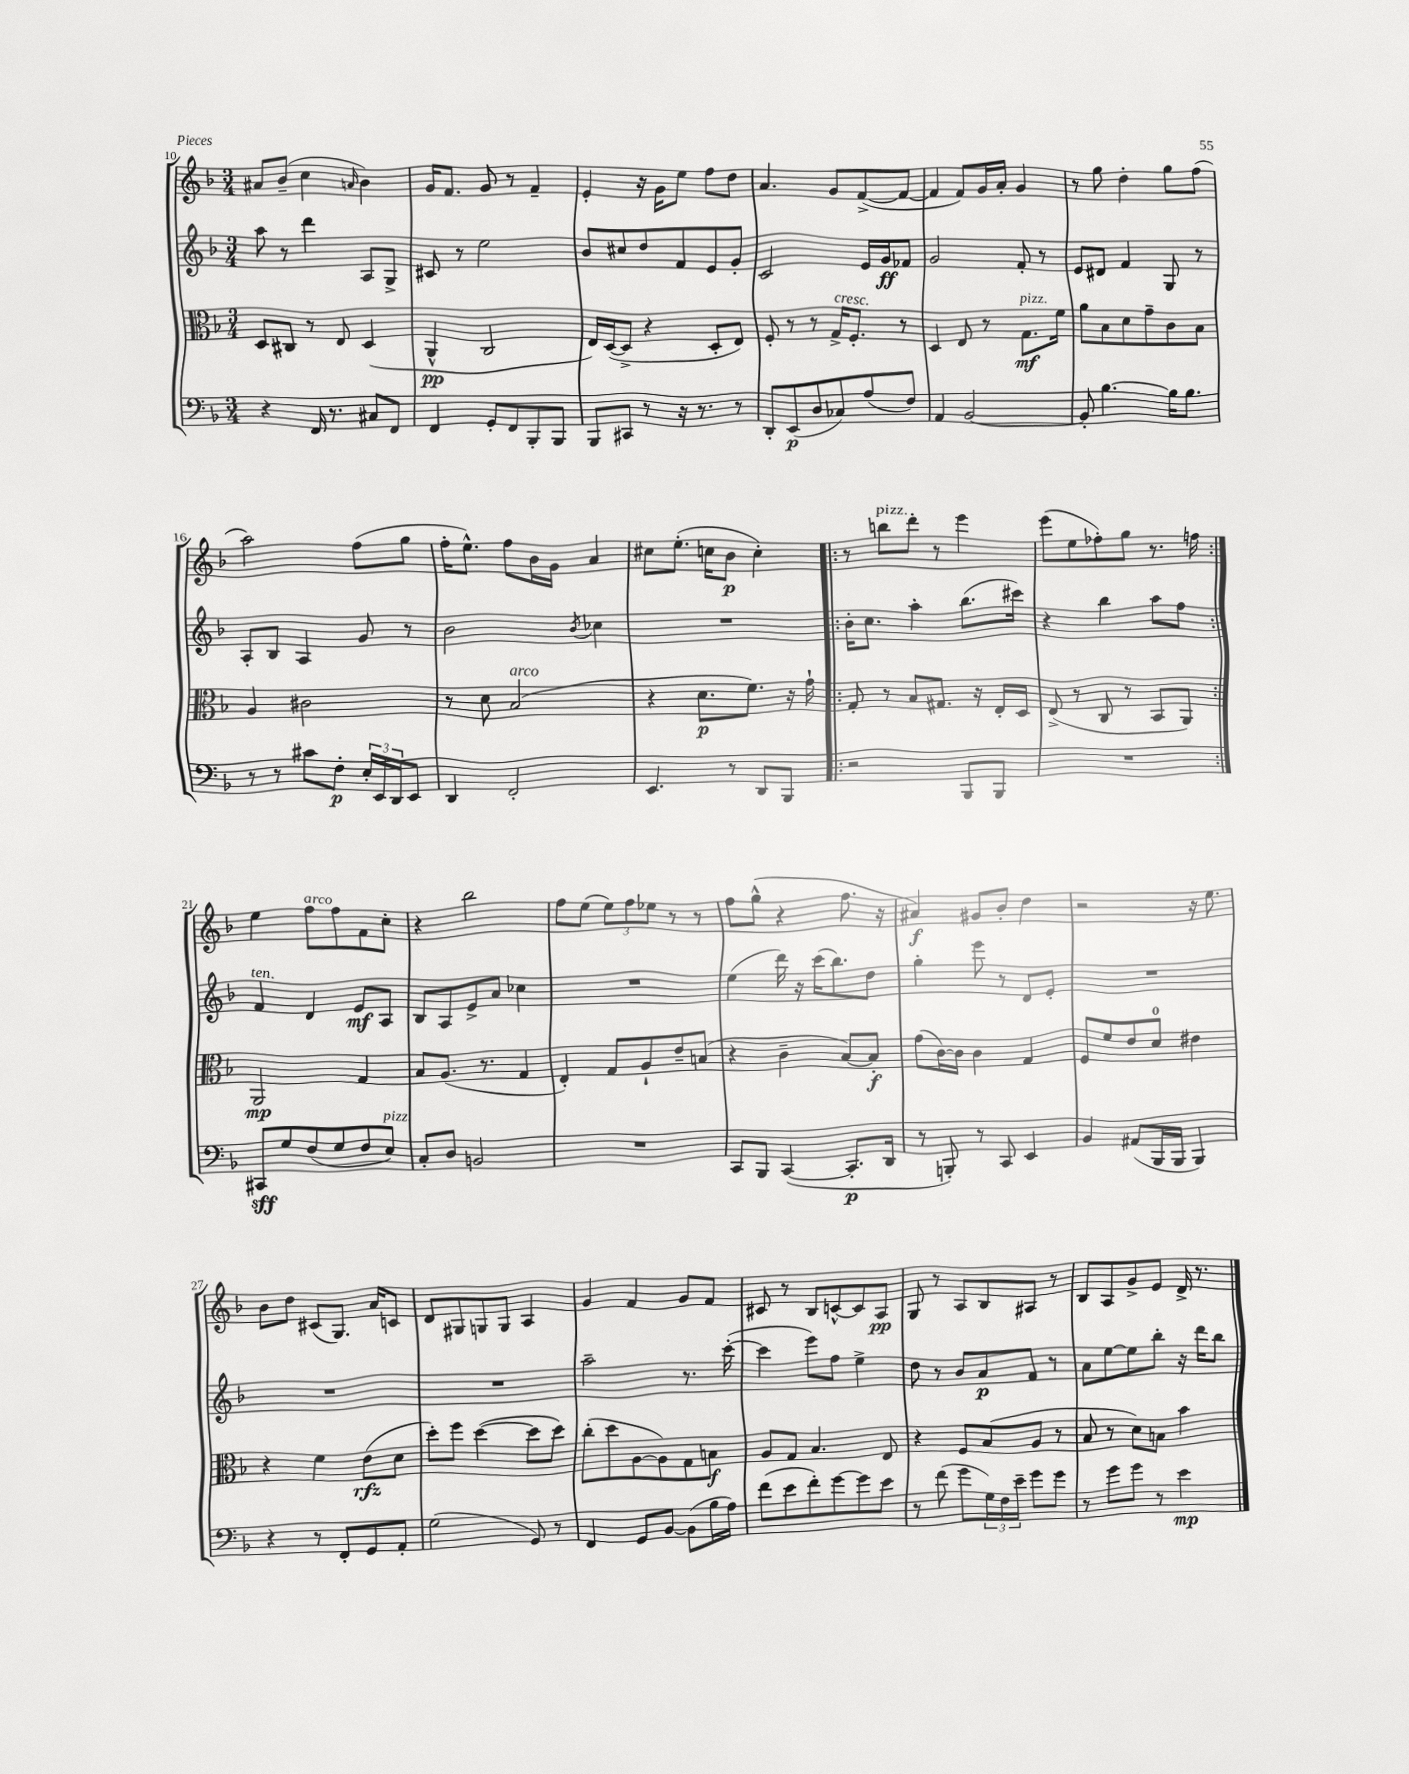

**kern	**kern	**kern	**kern
*staff4	*staff3	*staff2	*staff1
*clefF4	*clefC3	*clefG2	*clefG2
*k[b-]	*k[b-]	*k[b-]	*k[b-]
*M3/4	*M3/4	*M3/4	*M3/4
4r	8D	8aa	8a#
.	8C#	8r	(8b-~
16FF	8r	4ddd	4cc
8.r	.	.	.
.	8E	.	.
.	.	.	16qqa
8C#	(4D	8A	4b-)
8FF	.	8G^	.
=	=	=	=
4FF	4AA^^	8c#	16g
.	.	.	8.f
.	.	8r	.
8GG'	2C	2ee	8g
8FF	.	.	8r
8BBB-'	.	.	4f~
8BBB-	.	.	.
=	=	=	=
8BBB-	16E)	8b-	4e'
.	([16D	.	.
8CC#	8D^]	8cc#	.
8r	4r	8dd	16r
.	.	.	16g
16r	.	8f	8ee
8.r	.	.	.
.	8D'	8e	8ff
8r	8E)	8g'	8dd
=	=	=	=
8DD'	8F'	2c	4.a
(8EE	8r	.	.
8D	8r	.	.
8C-)	16G^	.	8g
.	8.F'	.	.
(8A	.	16e	([8f^
.	.	16g	.
8F)	8r	8f-	8f_
=	=	=	=
4AA	4D	2g	4f]
[2BB-	8E	.	8f)
.	8r	.	16g
.	.	.	16a'
.	8.G	8f'	4g
.	.	8r	.
.	16f	.	.
=	=	=	=
8BB-']	8a	8e	8r
[4.B-	8B-	8d#	8gg
.	8d	4f	4dd'
.	8g~	.	.
16B-]	8c	8G	8gg
8.B-	.	.	.
.	8B-	8r	(8ff
=	=	=	=
8r	4A	8A'	2aa)
8r	.	8B-	.
8c#	2c#	4A	.
8F'	.	.	.
24E'	.	8g	(8ff
24EE	.	.	.
24DD	.	.	.
8EE	.	8r	8gg
=	=	=	=
4DD	8r	2b-	16ff'
.	.	.	8.ee^^)
.	8d	.	.
2FF'	(2B-	.	8ff
.	.	.	16b-
.	.	.	16g
.	.	8qb-	.
.	.	4cc-	4a
=	=	=	=
4.EE	4r	2.r	8cc#
.	.	.	(8.ee'
.	8.d	.	.
.	.	.	16cc
8r	.	.	8b-
.	8.f)	.	.
8DD	.	.	4cc')
8BBB-	16r	.	.
.	16g`	.	.
=!|:	=!|:	=!|:	=!|:
2r	8G'	16b-'	8r
.	.	8.cc	.
.	8r	.	8bb
.	8B-	4aa'	8ddd'
.	8.G#	.	8r
8BBB-	.	(8.bb-	4eee
.	16r	.	.
8BBB-	16E'	.	.
.	16D	16ccc#)	.
=	=	=	=
2.r	(8E^	4r	(8eee
.	8r	.	8ee
.	8C	4bb-	8ff-')
.	8r	.	8gg
.	8BB-	8aa	8.r
.	8AA)	8ff	.
.	.	.	16ff
=:|!	=:|!	=:|!	=:|!
8CC#	2AA	4f	4ee
8G	.	.	.
(8F	.	4d	8ff
8G	.	.	8ff
8F	4G	8e	8f
8E)	.	8A	8cc'
=	=	=	=
8C'	8B-	8B-	4r
8D	(8.A	8A	.
2BB	.	8e^	2bb-
.	8.r	.	.
.	.	8a	.
.	4G	4cc-	.
=	=	=	=
2.r	4E')	2.r	8ff
.	.	.	(8ee
.	8G	.	12ee)
.	.	.	12ff
.	8A`	.	.
.	.	.	12ee-
.	8e~	.	8r
.	(8B	.	8r
=	=	=	=
8CC	4r	(4ee	8ff
8BBB-	.	.	(8gg^^
([4CC	4c~	16ddd)	4r
.	.	16r	.
.	.	(16ccc	.
.	.	8.bb-)	.
8.CC']	[8B-)	.	8.ff
.	8B-']	8dd	.
16DD	.	.	16r
=	=	=	=
8r	(8g	4gg'	4a#)
8BBB')	[16c)	.	.
.	16c]	.	.
8r	4c	8eee	8g#
8CC	.	8r	8b-'
4EE	4G	8d	4dd
.	.	8e'	.
=	=	=	=
4BB-	8F	2.r	2r
.	8f	.	.
(8AA#	8e	.	.
16BBB-	8d	.	.
16BBB-	.	.	.
4BBB-)	4e#	.	16r
.	.	.	8.ee
=	=	=	=
4r	4r	2.r	8b-
.	.	.	8dd
8r	4f	.	(8c#
8FF'	.	.	8.G)
8GG	(8e	.	.
.	.	.	16a
8AA'	8d	.	8c
=	=	=	=
(2G	8dd')	2.r	8d
.	8ff	.	8G#
.	([4dd	.	8G
.	.	.	8G
8GG)	8dd]	.	4A
8r	8dd)	.	.
=	=	=	=
4FF	(8cc'	2aa~	4g
.	8dd	.	.
8GG	[8A	.	4f
[8BB-	8A])	.	.
(8BB-]	8G	8.r	8g
16B-	8B	.	8f
16A)	.	([16ccc'	.
=	=	=	=
(8f	8A	4ccc]	8c#
8e	8G	.	8r
8f')	4.B-	8eee)	8B-
[8g	.	8ff	[8c^^
8g]	.	4ee^	8c]
8e	8E	.	8A
=	=	=	=
8r	4r	8dd	8G
(8f	.	8r	8r
8g	8F	8b-	8A
24G)	(8B-	8a	8B-
24F	.	.	.
24e~	.	.	.
8g	8A	8f	8A#
8g	8r	8r	8r
=	=	=	=
8r	8B-	8a	8B-
8g	8r	[8ee	8A
8g	8d)	8ee]	8g^
8r	8B	8bb-'	8e
4e	4b-	16r	16d^
.	.	16ddd	8.r
.	.	8bb-	.
==	==	==	==
*-	*-	*-	*-
